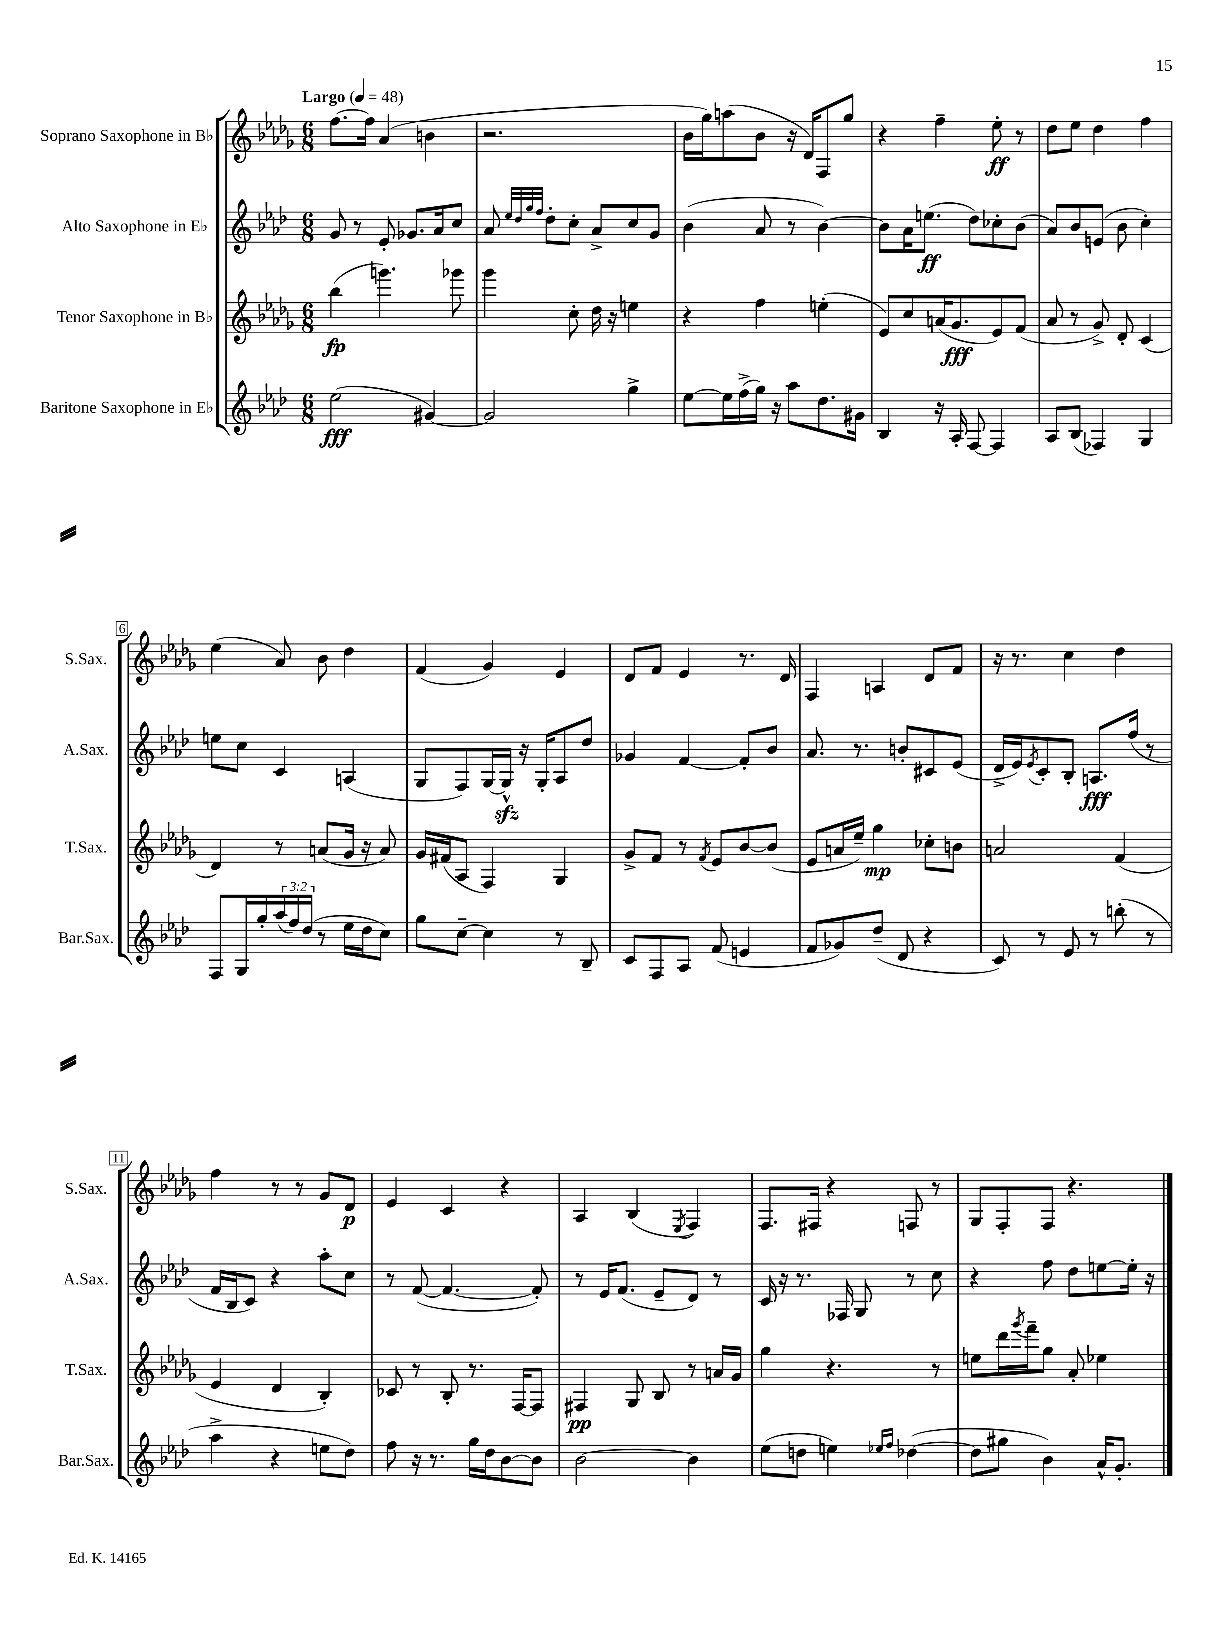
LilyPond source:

<<
\new StaffGroup <<
\new Staff = "s0" \with { instrumentName = "Soprano Saxophone in Bb" shortInstrumentName = "S.Sax." } {
    \clef treble \key des \major \numericTimeSignature \time 6/8 \tempo "Largo" 4 = 48
    f''8.~ f''16 aes'4( b'4 |
    r2. |
    bes'16 ges''16) a''8( bes'8 r16 des'16) f8 ges''8 |
    r4 f''4-- ees''8-.\ff r8 |
    des''8 ees''8 des''4 f''4 |
    ees''4( aes'8) bes'8 des''4 |
    f'4( ges'4) ees'4 |
    des'8 f'8 ees'4 r8. des'16 |
    f4 a4 des'8 f'8 |
    r16 r8. c''4 des''4 |
    f''4 r8 r8 ges'8 des'8\p |
    ees'4 c'4 r4 |
    aes4 bes4( \acciaccatura { ees8 } f4) |
    f8. fis16 r4 f8 r8 |
    ges8 f8-. f8 r4. \bar "|." |
}
\new Staff = "s1" \with { instrumentName = "Alto Saxophone in Eb" shortInstrumentName = "A.Sax." } {
    \clef treble \key aes \major \numericTimeSignature \time 6/8
    g'8 r8 ees'8-. ges'8. aes'16 c''8 |
    aes'8 \grace { ees''32 des''32 g''32 f''32 } des''8-. c''8-. aes'8-> c''8 g'8 |
    bes'4( aes'8 r8 bes'4~) |
    bes'8 aes'16 e''8.\ff( des''8) ces''8-. bes'8( |
    aes'8) bes'8 e'8( bes'8 c''4-.) |
    e''8 c''8 c'4 a4( |
    g8 f8) g16~ g16-^\sfz r16 g16-. aes8 des''8 |
    ges'4 f'4~ f'8-. bes'8 |
    aes'8. r8. b'8-. cis'8 ees'8( |
    des'16-> ees'16) \acciaccatura { ees'8 } c'8-. bes8-. a8.\fff f''16( r8 |
    f'16 bes16 c'8) r4 aes''8-. c''8 |
    r8 f'8~( f'4.~ f'8-.) |
    r8 ees'16 f'8.( ees'8-- des'8) r8 |
    c'16 r16 r8. fes16 g8 r8 c''8 |
    r4 f''8 des''8 e''8~ e''16-. r16 \bar "|." |
}
\new Staff = "s2" \with { instrumentName = "Tenor Saxophone in Bb" shortInstrumentName = "T.Sax." } {
    \clef treble \key des \major \numericTimeSignature \time 6/8
    bes''4\fp( g'''4.) ges'''8 |
    ges'''4 c''8-. des''16 r16 e''4 |
    r4 f''4 e''4-.( |
    ees'8) c''8 a'16( ges'8.\fff ees'8) f'8( |
    aes'8 r8 ges'8->) des'8-. c'4( |
    des'4) r8 a'8( ges'16 r16 a'8) |
    ges'16 fis'16( aes8 f4) ges4 |
    ges'8-> f'8 r8 \acciaccatura { f'8 } ees'8 bes'8~ bes'8( |
    ees'8 a'16 ees''16--) ges''4\mp ces''8-. b'8 |
    a'2 f'4( |
    ees'4 des'4 bes4-.) |
    ces'8 r8 bes8-. r8. f16~ f8 |
    fis4\pp ges8 bes8 r8 a'16 ges'16 |
    ges''4 r4. r8 |
    e''8 des'''16 \acciaccatura { ges'''8 } f'''16-- ges''8 aes'8-. ees''4 \bar "|." |
}
\new Staff = "s3" \with { instrumentName = "Baritone Saxophone in Eb" shortInstrumentName = "Bar.Sax." } {
    \clef treble \key aes \major \numericTimeSignature \time 6/8 \override Staff.TupletNumber.text = #tuplet-number::calc-fraction-text
    ees''2\fff( gis'4~) |
    gis'2 g''4-> |
    ees''8~ ees''16 f''16->( g''16) r16 aes''8 des''8. gis'16 |
    bes4 r16 aes16-. f8~ f4 |
    aes8 bes8( fes4) g4 |
    f8 g16 g''16-. \tuplet 3/2 { aes''16( f''16) des''16( } r8 ees''16 des''16 c''8) |
    g''8 c''8~-- c''4 r8 bes8-- |
    c'8 f8 aes8 f'8( e'4 |
    f'8 ges'8) des''8--( des'8 r4 |
    c'8) r8 ees'8 r8 b''8-.( r8 |
    aes''4-> r4 e''8 des''8) |
    f''8 r16 r8. g''16 des''16 bes'8~ bes'8 |
    bes'2~ bes'4 |
    ees''8( d''8 e''4) \grace { ees''16 f''16 } des''4~( |
    des''8 gis''8 bes'4) aes'16-^ g'8.-. \bar "|." |
}
>>
>>
\layout { \context { \Score \override BarNumber.stencil = #(make-stencil-boxer 0.1 0.3 ly:text-interface::print) } }
